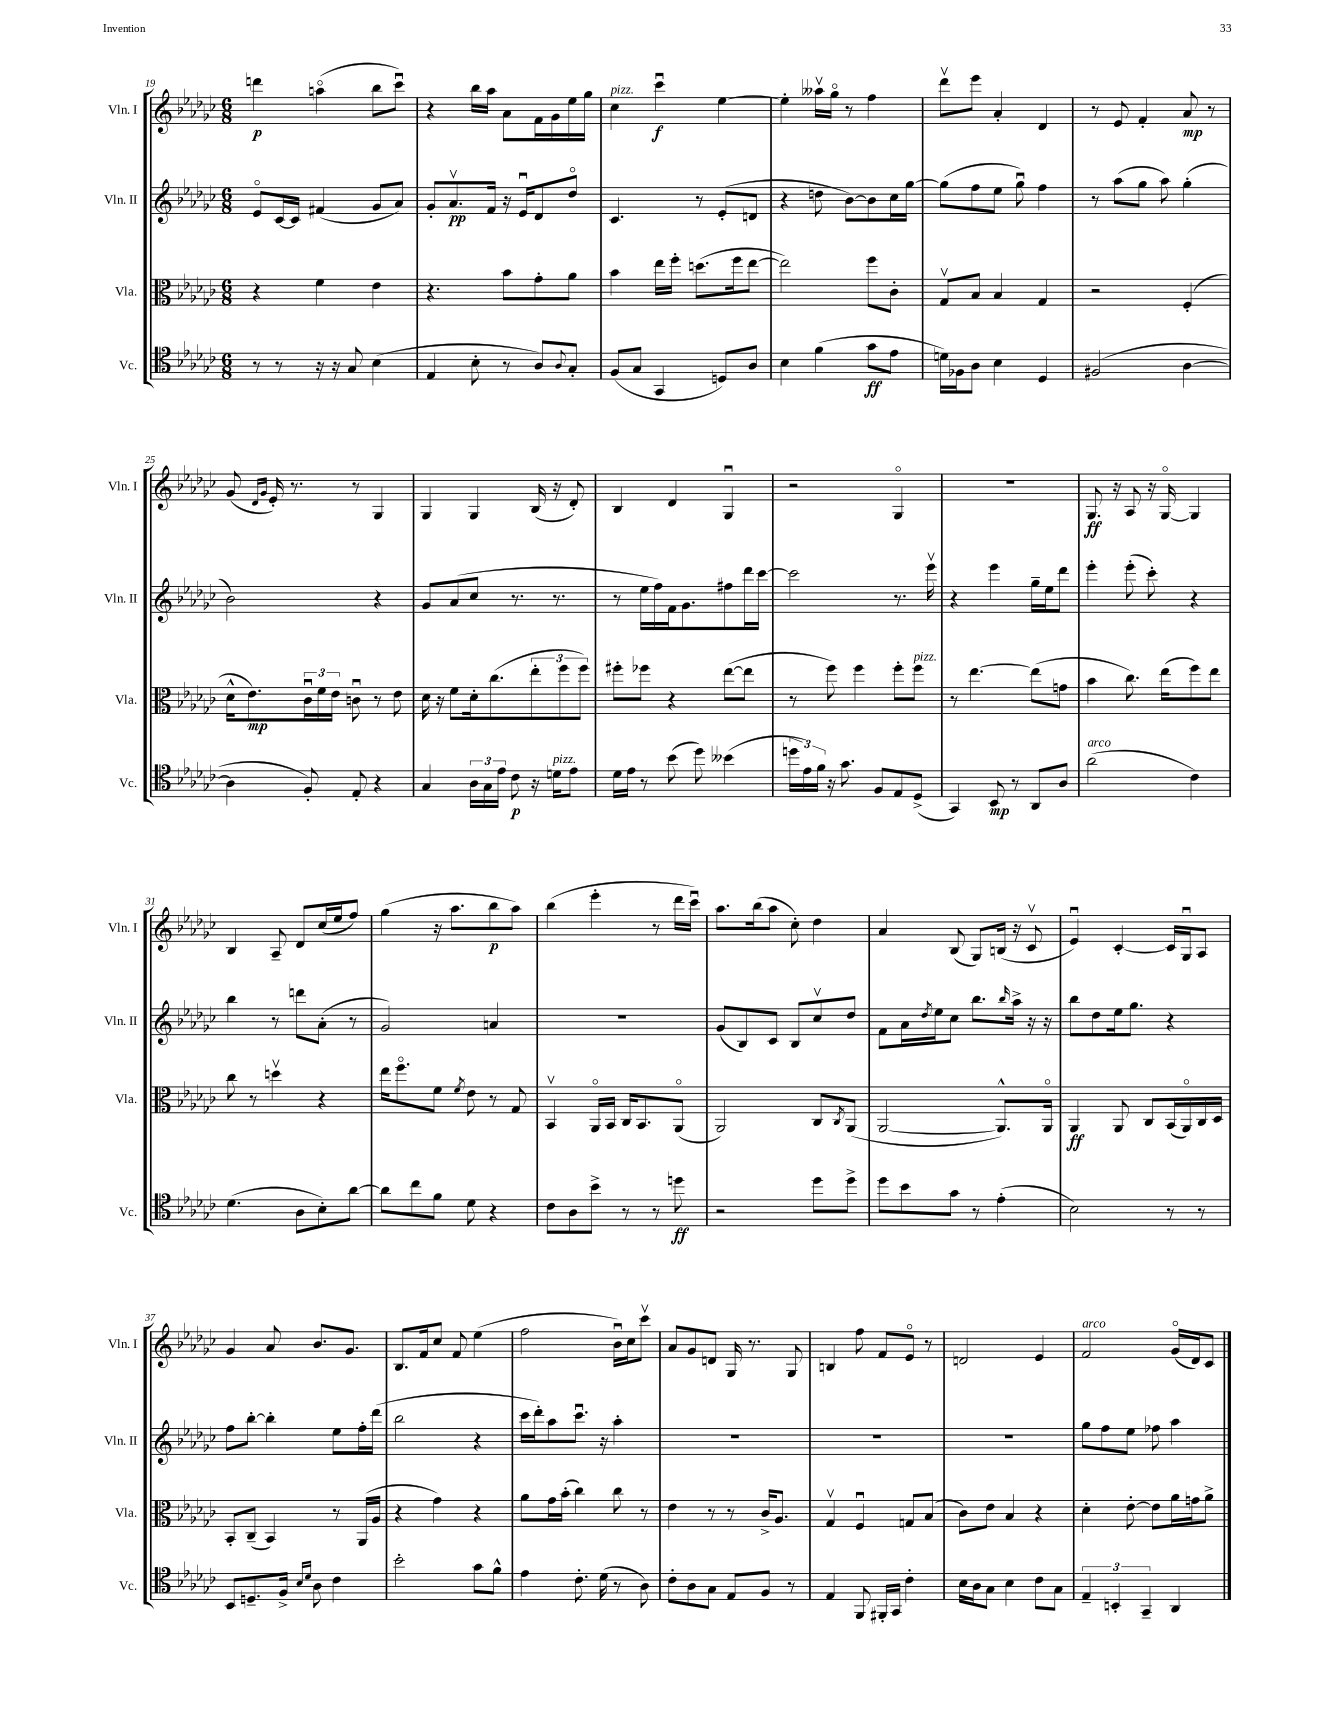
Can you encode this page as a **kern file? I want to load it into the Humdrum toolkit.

**kern	**kern	**kern	**kern
*staff4	*staff3	*staff2	*staff1
*clefC4	*clefC3	*clefG2	*clefG2
*k[b-e-a-d-g-c-]	*k[b-e-a-d-g-c-]	*k[b-e-a-d-g-c-]	*k[b-e-a-d-g-c-]
*M6/8	*M6/8	*M6/8	*M6/8
8r	4r	8e-o	4ddd
8r	.	[16c-	.
.	.	16c-]	.
16r	4f	(4f#	(4aao
16r	.	.	.
8G-	.	.	.
(4B-	4e-	8g-	8bb-
.	.	8a-)	8ccc-u)
=	=	=	=
4E-	4.r	8g-'	4r
.	.	8.a-v	.
8B-'	.	.	16bb-
.	.	16f	16aa-
8r	8b-	16r	8a-
.	.	16e-u	.
8A-)	8g-'	8d-	16f
.	.	.	16g-
8qqA-	.	.	.
8G-'	8a-	8dd-o	16ee-
.	.	.	16gg-
=	=	=	=
(8F	4b-	4.c-	4cc-
8G-	.	.	.
4GG-	16ee-	.	4ccc-u
.	16ff'	.	.
.	(8.dd	8r	.
8D)	.	(8e-'	[4ee-
.	16ff	.	.
8A-	[8ee-	8d	.
=	=	=	=
4B-	2ee-])	4r	4ee-']
(4f	.	8dd	16aa--v
.	.	.	16gg-o
.	.	[8b-)	8r
8g-	8ff	8b-]	4ff
8e-	8c-'	16cc-	.
.	.	[16gg-	.
=	=	=	=
16d)	8G-v	(8gg-]	8ddd-v
16F-	.	.	.
8A-	8B-	8ff	8eee-
4B-	4B-	8ee-	4a-'
.	.	8gg-u)	.
4D-	4G-	4ff	4d-
=	=	=	=
(2F#	2r	8r	8r
.	.	(8aa-	8e-
.	.	8gg-	4f'
.	.	8aa-)	.
[4A-	(4F'	(4gg-'	8a-
.	.	.	8r
=	=	=	=
4A-]	16d-^^	2b-)	(8g-
.	8.e-)	.	.
.	.	.	16qqd-
.	.	.	16qqg-
.	.	.	16e-')
.	.	.	8.r
8F')	24c-u	.	.
.	24f	.	.
.	24e-	.	.
8E-'	8cu	.	8r
4r	8r	4r	4G-
.	8e-	.	.
=	=	=	=
4G-	16d-	8g-	4G-
.	16r	.	.
.	8f	(8a-	.
24A-	16d-'	8cc-	4G-
24G-	.	.	.
.	(8.cc-	.	.
24e-	.	.	.
8c-	.	8.r	.
16r	12ee-'	.	(16B-
16d	.	8.r	16r
.	12ff	.	.
8e-	.	.	8d-')
.	12ff)	.	.
=	=	=	=
16d-	8ff#'	8r	4B-
16e-	.	.	.
8r	8ff-	16ee-	.
.	.	16ff)	.
(8b-	4r	16f	4d-
.	.	8.g-	.
8dd-)	.	.	.
(4b--	([8ee-	8ff#	4G-u
.	8ee-]	16ddd-	.
.	.	[16ccc-	.
=	=	=	=
24dd	8r	2ccc-]	2r
24e-)	.	.	.
24f	.	.	.
16r	8ff)	.	.
8.g-	.	.	.
.	4ff	.	.
8F	.	.	.
8E-	8ff'	8.r	4G-o
(8D-^	8ff	.	.
.	.	16eee-v	.
=	=	=	=
4GG-)	8r	4r	2.r
.	[4.ee-	.	.
8BB-	.	4eee-	.
8r	.	.	.
8AA-	(8ee-]	16gg-~	.
.	.	16ee-	.
8A-	8g	8ddd-	.
=	=	=	=
(2a-	4b-	4eee-'	8.G-
.	.	.	16r
.	8.cc-)	(8eee-'	8A-
.	.	8ccc-')	16r
.	(16ee-	.	[16G-o
4c-)	8ff)	4r	4G-]
.	8ee-	.	.
=	=	=	=
(4.d-	8cc-	4bb-	4B-
.	8r	.	.
.	4ddv	8r	8A-~
8A-	.	8ddd	8d-
8B-')	4r	(8a-'	(16cc-
.	.	.	16ee-
[8a-	.	8r	8ff)
=	=	=	=
8a-]	16ee-	2g-)	(4gg-
.	8.ffo	.	.
8cc-	.	.	.
8f	8f	.	16r
.	.	.	8.aa-
.	8qf	.	.
8d-	8e-	.	.
4r	8r	4a	8bb-
.	8G-	.	8aa-)
=	=	=	=
8c-	4BB-v	2.r	(4bb-
8A-	.	.	.
8b-^	16AA-o	.	4eee-'
.	16BB-	.	.
8r	16C-	.	.
.	8.BB-	.	.
8r	.	.	8r
8dd	(8AA-o	.	16ddd-
.	.	.	16ccc-u)
=	=	=	=
2r	2AA-)	(8g-	8.aa-
.	.	8B-)	.
.	.	.	(16bb-
.	.	8c-	8aa-
.	.	8B-	8cc-')
8dd-	8C-	8cc-v	4dd-
.	8qC-	.	.
8dd-^	(8AA-	8dd-	.
=	=	=	=
8dd-	[2AA-	8f	4a-
8b-	.	16a-	.
.	.	8qdd-	.
.	.	16ee-	.
8g-	.	8cc-	(8B-
8r	.	8.bb-	8G-)
(4e-'	8.AA-^^])	.	(16B
.	.	16qqbb-	.
.	.	16aa-^	16r
.	.	16r	8c-v
.	16AA-o	16r	.
=	=	=	=
2B-)	4AA-	8bb-	4e-u)
.	.	8dd-	.
.	8AA-	16ee-	[4c-'
.	.	8.gg-	.
.	8C-	.	.
8r	(16BB-	4r	16c-]
.	16AA-o)	.	16G-u
8r	16C-	.	8A-
.	16D-	.	.
=	=	=	=
8BB-	8BB-'	8ff	4g-
8.D~	(8C-~	[8bb-'	.
.	4BB-)	4bb-']	8a-
16F^	.	.	.
16qqB-	.	.	.
16qqd-	.	.	.
8A-	.	.	8.b-
4c-	8r	8ee-	.
.	.	.	8.g-
.	(16AA-	16ff'	.
.	16A-	(16ddd-	.
=	=	=	=
2b-'	4r	2bb-	8.B-
.	.	.	16f
.	4g-)	.	8cc-
.	.	.	8f
8g-	4r	4r	(4ee-
8f^^	.	.	.
=	=	=	=
4e-	8a-	16ccc-	2ff
.	.	16ddd-')	.
.	16g-	8aa-	.
.	(16b-'	.	.
8.c-'	4cc-)	8.ccc-u	.
(16d-	.	16r	.
8r	8cc-	4aa-'	16b-u)
.	.	.	16cc-
8A-)	8r	.	8ccc-v
=	=	=	=
8c-'	4e-	2.r	8a-
8A-	.	.	8g-
8G-	8r	.	8d
8E-	8r	.	16G-
.	.	.	8.r
8F	16c-^	.	.
.	8.A-	.	.
8r	.	.	8G-
=	=	=	=
4E-	4G-v	2.r	4B
8FF	4Fu	.	8ff
16FF#'	.	.	8f
16GG-	.	.	.
4c-'	8G	.	8e-o
.	(8B-	.	8r
=	=	=	=
16B-	8c-)	2.r	2d
16A-	.	.	.
8G-	8e-	.	.
4B-	4B-	.	.
8c-	4r	.	4e-
8G-	.	.	.
=	=	=	=
6E-~	4d-'	8gg-	2f
.	.	8ff	.
6BB'	.	.	.
.	[8e-'	8ee-	.
6GG-~	.	.	.
.	8e-]	8ff-	.
4AA-	16a-	4aa-	(16g-o
.	16g	.	16d-)
.	8a-^	.	8c-
==	==	==	==
*-	*-	*-	*-
